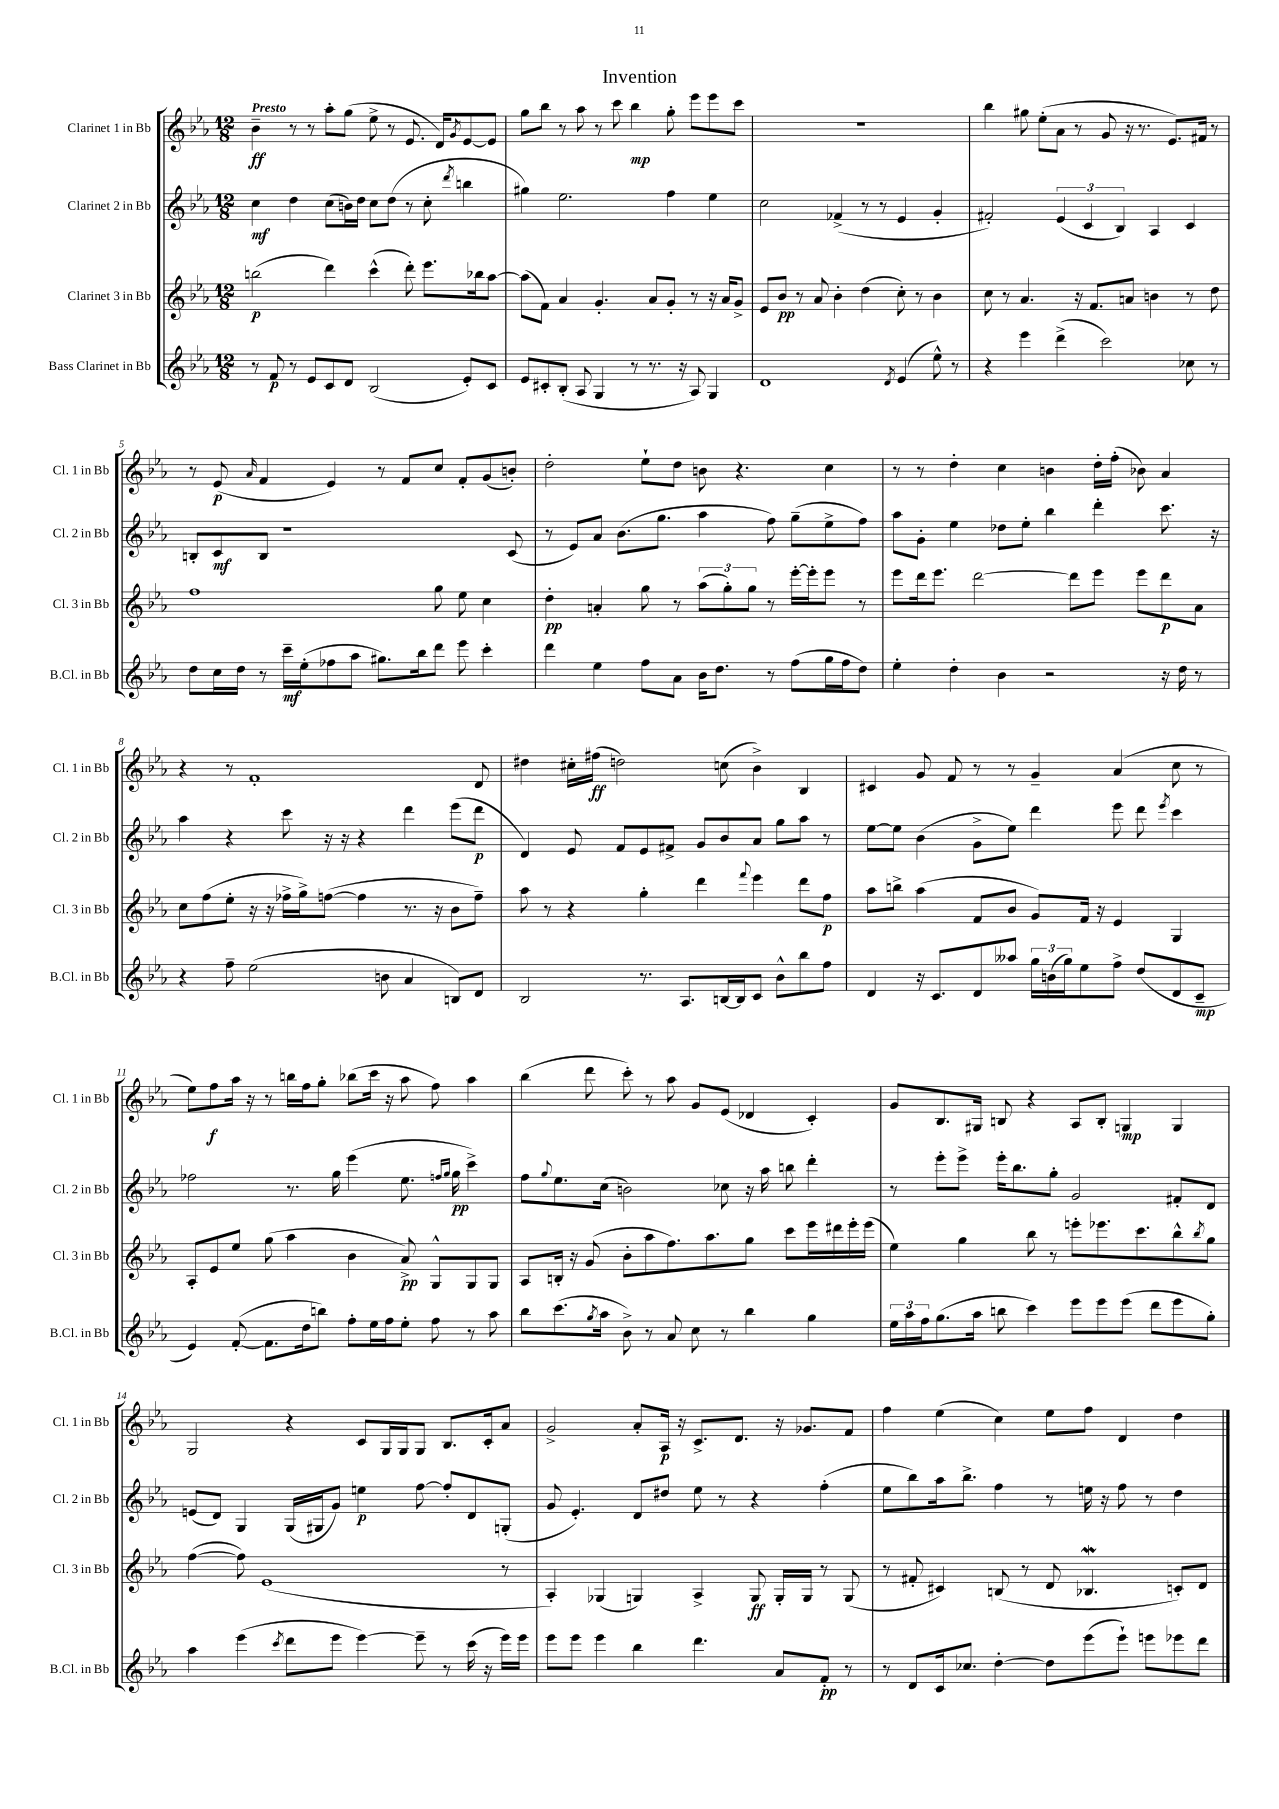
\header { title = "Invention" }
<<
\new StaffGroup <<
\new Staff = "s0" \with { instrumentName = "Clarinet 1 in Bb" shortInstrumentName = "Cl. 1 in Bb" } {
    \clef treble \key ees \major \numericTimeSignature \time 12/8 \tempo "Presto"
    bes'4--\ff r8 r8 aes''8-. g''8( ees''8-> r8 ees'8. d'16) \acciaccatura { g'8 } ees'8~ ees'8 |
    g''8 bes''8 r8 aes''8 r8 c'''8 bes''4\mp g''8-. ees'''8 ees'''8 c'''8 |
    R1. |
    bes''4 gis''8 ees''8-.( aes'8 r8 g'8 r16 r8. ees'8.) fis'16 r8 |
    r8 ees'8\p( \grace { aes'16 } f'4 ees'4) r8 f'8 c''8 f'8-. g'8( b'8-.) |
    d''2-. ees''8-! d''8 b'8 r4. c''4 |
    r8 r8 d''4-. c''4 b'4 d''16-. f''16-.( bes'8) aes'4 |
    r4 r8 f'1-. d'8 |
    dis''4 cis''16-. fis''16\ff( d''2) c''8( bes'4->) bes4 |
    cis'4 g'8 f'8 r8 r8 g'4-- aes'4( c''8 r8 |
    ees''8) f''8\f aes''16 r16 r8 b''16 f''16 g''8-. bes''8( c'''16 r16 aes''8 f''8) aes''4 |
    bes''4( d'''8 c'''8-.) r8 aes''8 g'8 ees'8( des'4 c'4-.) |
    g'8 bes8. gis16 b8 r4 aes8 b8-. g4\mp g4 |
    g2 r4 c'8 g16 g16 g8 bes8. c'16-. aes'8 |
    g'2-> aes'8-. aes16\p r16 c'8.-> d'8. r16 ges'8. f'8 |
    f''4 ees''4( c''4) ees''8 f''8 d'4 d''4 \bar "|." |
}
\new Staff = "s1" \with { instrumentName = "Clarinet 2 in Bb" shortInstrumentName = "Cl. 2 in Bb" } {
    \clef treble \key ees \major \numericTimeSignature \time 12/8
    c''4\mf d''4 c''8( b'16) d''16 c''8 d''8( r8 c''8-. \acciaccatura { d'''8 } b''4 |
    gis''4) ees''2. f''4 ees''4 |
    c''2 fes'4->( r8 r8 ees'4 g'4-. |
    fis'2-.) \tuplet 3/2 { ees'4( c'4 bes4) } aes4 c'4 |
    b8-. c'8\mf b8 r1 c'8( |
    r8 ees'8) aes'8 bes'8.( g''8. aes''4 f''8) g''8--( ees''8-> f''8) |
    aes''8 g'8-. ees''4 des''8 ees''8-. bes''4 d'''4-. c'''8. r16 |
    aes''4 r4 c'''8 r16 r16 r4 d'''4 ees'''8( d'''8\p |
    d'4) ees'8 f'8 ees'8 fis'8-> g'8 bes'8 aes'8 g''8 aes''8 r8 |
    ees''8~ ees''8 bes'4( g'8-> ees''8) d'''4 ees'''8 d'''8 \acciaccatura { ees'''8 } c'''4 |
    fes''2 r8. g''16 ees'''4( ees''8. \grace { f''16 g''16 } g''16\pp c'''4->) |
    f''8 \appoggiatura { g''8 } ees''8. c''16( b'2) ces''8 r16 aes''16 b''8 d'''4-. |
    r8 ees'''8-. ees'''8-> ees'''16-. bes''8. g''8-. g'2 fis'8-. d'8 |
    e'8( d'8) g4 g16( gis16 g'8) e''4\p f''8~ f''8-. d'8 g8-.( |
    g'8 ees'4.-.) d'8 dis''8 ees''8 r8 r4 f''4-.( |
    ees''8 bes''8) aes''16 bes''8.-> f''4 r8 e''16 r16 f''8 r8 d''4 \bar "|." |
}
\new Staff = "s2" \with { instrumentName = "Clarinet 3 in Bb" shortInstrumentName = "Cl. 3 in Bb" } {
    \clef treble \key ees \major \numericTimeSignature \time 12/8
    b''2\p( d'''4) c'''4-^( d'''8-.) ees'''8. bes''16 aes''8~ |
    aes''8( f'8) aes'4 g'4.-. aes'8 g'8-. r8 r16 aes'16 g'8-> |
    ees'8 bes'8\pp r8 aes'8 bes'4-. d''4( c''8-.) r8 bes'4 |
    c''8 r8 aes'4. r16 f'8. a'8 b'4 r8 d''8 |
    f''1 g''8 ees''8 c''4 |
    d''4-.\pp a'4-. g''8 r8 \tuplet 3/2 { aes''8( g''8-.) g''8 } r8 ees'''16~-. ees'''16-. ees'''8 r8 |
    ees'''8 d'''16 ees'''8. d'''2~ d'''8 ees'''8 ees'''8 d'''8\p aes'8 |
    c''8 f''8( ees''8-. r16 r16 fes''16-> g''16->) f''8~( f''4 r8. r16 bes'8 f''8--) |
    aes''8 r8 r4 g''4-. d'''4 \appoggiatura { f'''8 } ees'''4 d'''8 f''8\p |
    aes''8 b''8-> aes''4( f'8 bes'8 g'8) f'16 r16 ees'4 g4 |
    aes8-. ees'8 ees''8 g''8( aes''4 bes'4 aes'8->\pp) g8-^ g8 g8 |
    aes8 b16-. r16 g'8( bes'8-. aes''8 f''8.) aes''8. g''8 c'''8 ees'''16 dis'''16 ees'''16-. ees'''16( |
    ees''4) g''4 bes''8 r8 e'''8-. ees'''8. c'''8. bes''8-^ \acciaccatura { bes''8 } g''8 |
    f''4~( f''8) ees'1( r8 |
    aes4-.) ges4( g4) aes4-> g8\ff g16-. g16 r8 g8( |
    r8 fis'8-. cis'4) b8( r8 d'8 bes4.\mordent c'8-.) d'8 \bar "|." |
}
\new Staff = "s3" \with { instrumentName = "Bass Clarinet in Bb" shortInstrumentName = "B.Cl. in Bb" } {
    \clef treble \key ees \major \numericTimeSignature \time 12/8
    r8 f'8\p r8 ees'8 c'8 d'8 bes2( ees'8-.) c'8 |
    ees'8 cis'8-. bes8-.( aes8 g4 r8 r8. r16 aes8) g4 |
    d'1 \acciaccatura { d'8 } ees'4( ees''8-^) r8 |
    r4 ees'''4 d'''4->( c'''2) ces''8 r8 |
    d''8 c''16 d''16 r8 c'''16--\mf ees''16-.( fes''8 aes''8 gis''8.) bes''16 d'''8 ees'''8 c'''4-. |
    d'''4 ees''4 f''8 aes'8 bes'16 d''8. r8 f''8( g''16 f''16 d''8) |
    ees''4-. d''4-. bes'4 r2 r16 d''16 r8 |
    r4 f''8-- ees''2( b'8 aes'4 b8) d'8 |
    bes2 r8. aes8. b16~ b16 c'8 bes'8-^ bes''8 f''8 |
    d'4 r16 c'8. d'8 aeses''8 \tuplet 3/2 { g''16 b'16( g''16) } ees''8 f''8-> d''8( d'8 c'8--\mp |
    ees'4) f'8~-.( f'8. d''16 b''8) f''8-. ees''16 f''16 ees''8-. f''8 r8 aes''8 |
    bes''8 c'''8.( \acciaccatura { g''8 } aes''16 bes'8->) r8 aes'8 c''8 r8 bes''4 g''4 |
    \tuplet 3/2 { ees''16 aes''16 f''16 } g''8.( aes''16 b''8 c'''4) ees'''8 ees'''8 ees'''8( d'''8 ees'''8 g''8-.) |
    aes''4 ees'''4( \acciaccatura { c'''8 } d'''8 ees'''8 ees'''4~) ees'''8-- r8 c'''16( r16 ees'''16) ees'''16 |
    ees'''8 ees'''8 ees'''4 bes''4 d'''4. aes'8 f'8-.\pp r8 |
    r8 d'8 c'16 ces''8. d''4~-. d''8 ees'''8( ees'''8-!) e'''8 ees'''8 d'''8 \bar "|." |
}
>>
>>
